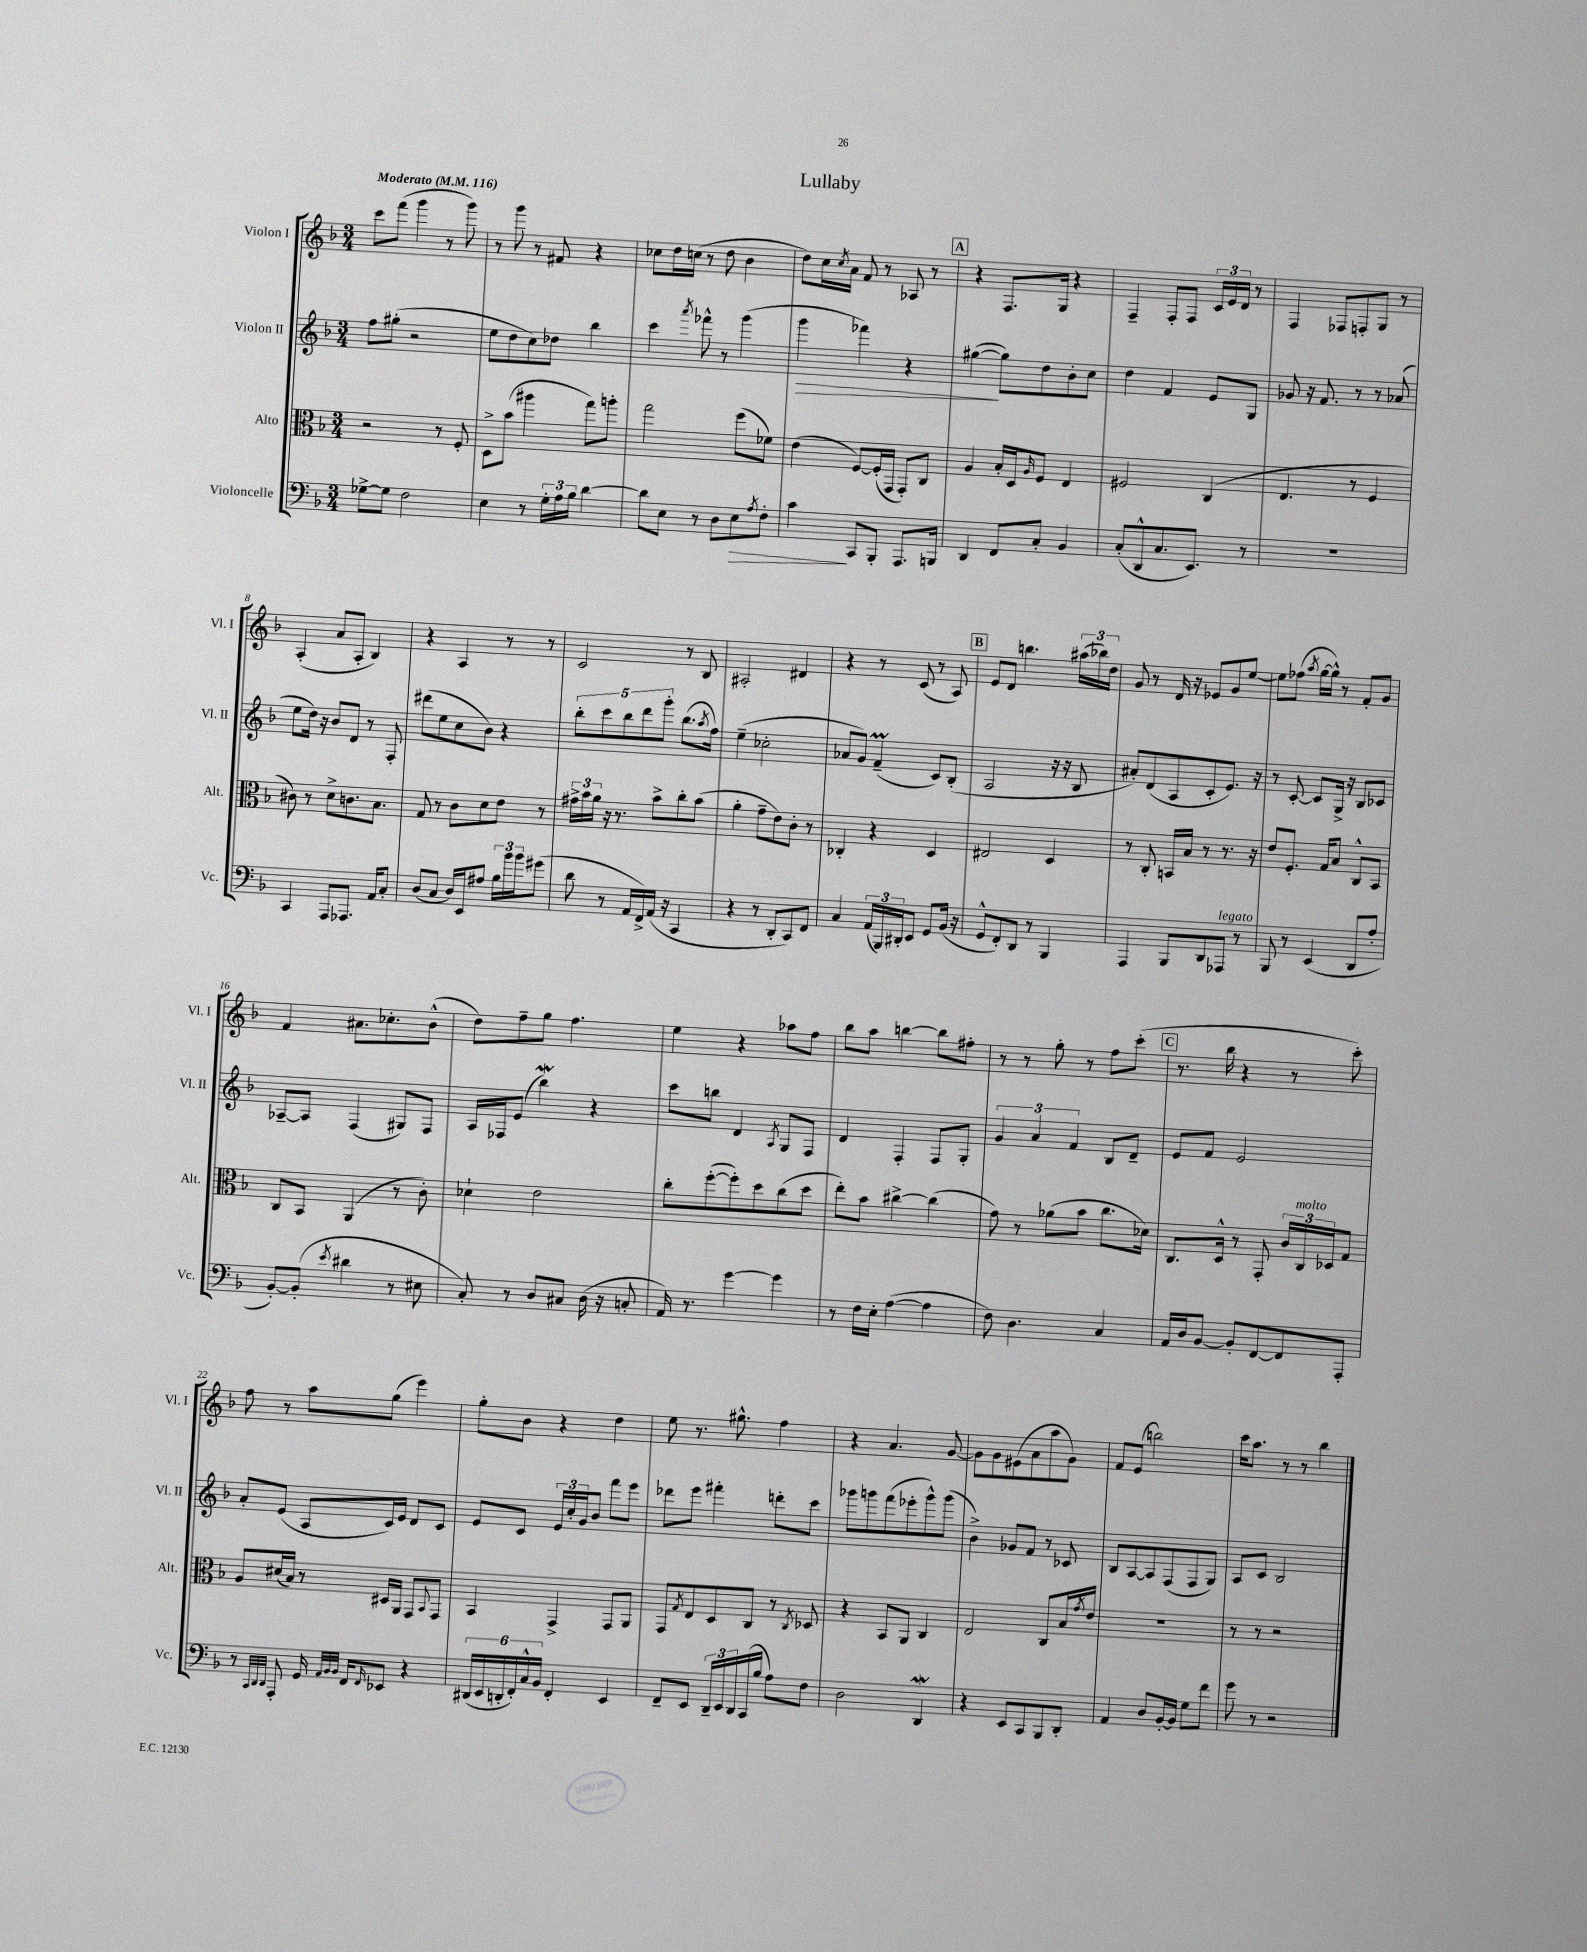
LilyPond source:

\header { title = "Lullaby" }
<<
\new StaffGroup <<
\new Staff = "s0" \with { instrumentName = "Violon I" shortInstrumentName = "Vl. I" } {
    \clef treble \key f \major \numericTimeSignature \time 3/4 \tempo "Moderato" 4 = 116
    c'''8 f'''8( g'''4 r8 g'''8) |
    r8 g'''8 r8 fis'8 r4 |
    ces''8 d''16 c''16( r8 d''8 bes'4 |
    d''8) c''16 \acciaccatura { c''8 } a'16 f'8 r8 aes8 r8 |
    \mark \markup { \box "A" } r4 f8. g16 r4 |
    f4-- f8-. f8 \tuplet 3/2 { c'16 e'16 d'16 } r8 |
    f4 fes8 f8-. g8 r8 |
    a4-.( a'8 a8-. bes4) |
    r4 a4 r8 r8 |
    c'2 r8 bes8 |
    ais2-. dis'4 |
    r4 r8 c'8( r8 a8) |
    \mark \markup { \box "B" } e'8 d'8 b''4. \tuplet 3/2 { ais''16( bes''16) d''16 } |
    g'8 r8 d'16 r16 ees'8 g'8 e''8~ |
    e''8 fes''8( \acciaccatura { a''8 } g''16~ g''16-^) r8 f'8-. g'8 |
    f'4 ais'8. ces''8.-. bes'8-^( |
    d''8) f''8-- g''8 f''4. |
    e''4 r4 aes''8 f''8 |
    bes''8 a''8 b''4~ b''8 fis''8-. |
    r8 r8 g''8-. r8 f''8 c'''8-.( |
    \mark \markup { \box "C" } r8. bes''16 r4 r8 c'''8-.) |
    f''8 r8 a''8 g''8( e'''4) |
    g''8-. bes'8 r4 d''4 |
    e''8 r8. gis''8.-^ f''4 |
    r4 a'4. g'8~ |
    g'8 g'8 eis'8( a'8 a''8 g'8) |
    f'8 e'8( b''2) |
    c'''16 a''8. r8 r8 bes''4 \bar "|." |
}
\new Staff = "s1" \with { instrumentName = "Violon II" shortInstrumentName = "Vl. II" } {
    \clef treble \key f \major \numericTimeSignature \time 3/4
    f''8 gis''8-.( r2 |
    e''8 d''8 c''8) des''8 bes''4 |
    c'''4 \acciaccatura { a'''8 } fes'''8-^ r8 g'''4( |
    g'''4\> fes'''4) r4 |
    \mark \markup { \box "A" } gis''4~\!( gis''8) d''8 bes'8-. c''8 |
    d''4 f'4 e'8 g8 |
    ges'8 r16 f'8. r8 r8 aes'8( |
    e''8 d''16) r16 bes'8 d'8 r8 f8-. |
    dis'''8( e''8 c''8 bes'8) r4 |
    \tuplet 5/4 { bes''8-. c'''8 bes''8 d'''8 g'''8-. } bes''8.( \acciaccatura { a''8 } f''16) |
    e''4--( ces''2-. |
    aes'8 g'8) f'4--\prall( c'8) bes8-.( |
    \mark \markup { \box "B" } a2 r16 r16 bes8 |
    ais'8-.) d'8( a8 c'8-. e'8.) r16 |
    r8 c'8~-. c'8 g16-> r16 bes8 ces'8 |
    aes8~-- aes8 f4( gis8) f8 |
    a16 fes16 e'8( bes''4\mordent) r4 |
    c'''8 b''8 d'4 \acciaccatura { a8 } g8 f8 |
    d'4 f4-. f8 g8-. |
    \tuplet 3/2 { g'4 a'4 f'4 } bes8 d'8-- |
    \mark \markup { \box "C" } e'8 f'8 e'2 |
    a'8-. e'8( a8 c'16) e'16 d'8 c'8 |
    e'8 c'8 \tuplet 3/2 { e'16 c''16-. g'16 } bes'8 f'''8 e'''8 |
    des'''8 e'''8 fis'''4-. d'''8-. c'''8 |
    ges'''8 g'''8 f'''8( ees'''8-. g'''8-^) g'''8( |
    bes'4->) ges'8 f'8 r8 ces'8 |
    bes8 a8~ a8 f8( f8 g8) |
    a8 c'8 bes2 \bar "|." |
}
\new Staff = "s2" \with { instrumentName = "Alto" shortInstrumentName = "Alt." } {
    \clef alto \key f \major \numericTimeSignature \time 3/4
    r2 r8 f8-. |
    d8-> bes'8( ais''4 g''8) a''8-. |
    g''2 f''8( fes'8) |
    e'4( f8~) f16-.( g,16 g,8-.) c8 |
    \mark \markup { \box "A" } a4 bes16-. d16 \grace { a16 } f8 e4 |
    fis2 c4( |
    e4. r8 f4 |
    cis'8) r8 d'8-> c'8. bes8. |
    g8 r8 c'8 d'8 e'8 r8 |
    \tuplet 3/2 { gis'16-> bes'16 a'16 } r16 r8. bes'8-> c''8-. bes'8( |
    a'4-. g'8-- e'8) c'8-. r8 |
    ces4-. r4 d4 |
    \mark \markup { \box "B" } eis2 d4 |
    r8 c8-. b,16 bes16 r8 r8. r16 |
    e'8 f8.-. g16 bes8 c8-^ bes,8 |
    c8 bes,8 a,4( r8 c'8-.) |
    des'4-! e'2 |
    c''8-. f''8~-.( f''8-.) d''8 c''8( d''8 |
    e''8-.) bes'8 cis''4~-> cis''4( |
    g'8) r8 aes'8( bes'8 c''8. des'16) |
    \mark \markup { \box "C" } c8. d16-^ r8 g,8-. \tuplet 3/2 { c'16 c16^\markup { \italic "molto" } des16 } g8 |
    a8 dis'16( bes16) r8 dis16 a,16 g,8 \appoggiatura { bes,8 } g,8 |
    bes,4 g,4-> g,8 a,8 |
    g,8 \acciaccatura { g8 } e8 d8 c8 r8 \acciaccatura { c8 } des8 |
    r4 bes,8 a,8 c4 |
    e2 c8 bes16 \acciaccatura { g'8 } e'16 |
    R2. |
    r8 r8 r2 \bar "|." |
}
\new Staff = "s3" \with { instrumentName = "Violoncelle" shortInstrumentName = "Vc." } {
    \clef bass \key f \major \numericTimeSignature \time 3/4
    ges8~-> ges8 f2 |
    e4 r8 \tuplet 3/2 { g16-. a16 bes16 } d'4~ |
    d'8 e8 r8 d8 e8\> \acciaccatura { a8 } f8-. |
    c'4\! c,8 bes,,8-. a,,8. b,,16 |
    \mark \markup { \box "A" } d,4 f,8 c8-. bes,4 |
    c8-.( d,8-^ c8. e,8.) r8 |
    R2. |
    c,4 a,,8 aes,,8. a,16 c8-. |
    d8( c8 d16) e,16 ais8 \tuplet 3/2 { bes16 bes'16 bes'16 } gis'8( |
    d'8 r8 a,16 f,16->) a,16( r16 c,4 |
    r4 r8 d,8-. c,8) f,8 |
    c4 \tuplet 3/2 { a,16( bes,,16) dis,16-. } e,8 g,8 bes,16( r16 |
    \mark \markup { \box "B" } g,8-^ f,8-.) d,8 r8 bes,,4 |
    a,,4 bes,,8 d,8 aes,,8^\markup { \italic "legato" } r8 |
    bes,,8 r8 e,4( d,8 a8-. |
    bes,8~-.) bes,8-.( \acciaccatura { e'8 } dis'4 r8 eis8 |
    c8-.) r8 d8 cis8 d16( r16 c8-. |
    a,16) r8. g'4~ g'4 |
    r8 f16 e16-. a4~( a4 |
    f8) d4. c4 |
    \mark \markup { \box "C" } a,16 d16 bes,8~ bes,8-. f,8~ f,8 a,,8-. |
    r8 \grace { c,32 d,32 d,32 } a,,8-. g,16 \grace { a,32 bes,32 bes,32 } f,16 \grace { f,16 } ees,8 r4 |
    \tuplet 6/4 { dis,16( e,16 d,16-. f,16-.) c16-^ bes,16 } f,4-. e,4 |
    f,8-- e,8 \tuplet 3/2 { d,16-- e,16 d,16 } c,16( bes16 a8) f8 |
    d2 d,4\mordent |
    r4 e,8 c,8 bes,,8 d,8-. |
    a,4 d8 bes,16~-. bes,16 g8 f'8 |
    g'8 r8 r2 \bar "|." |
}
>>
>>
